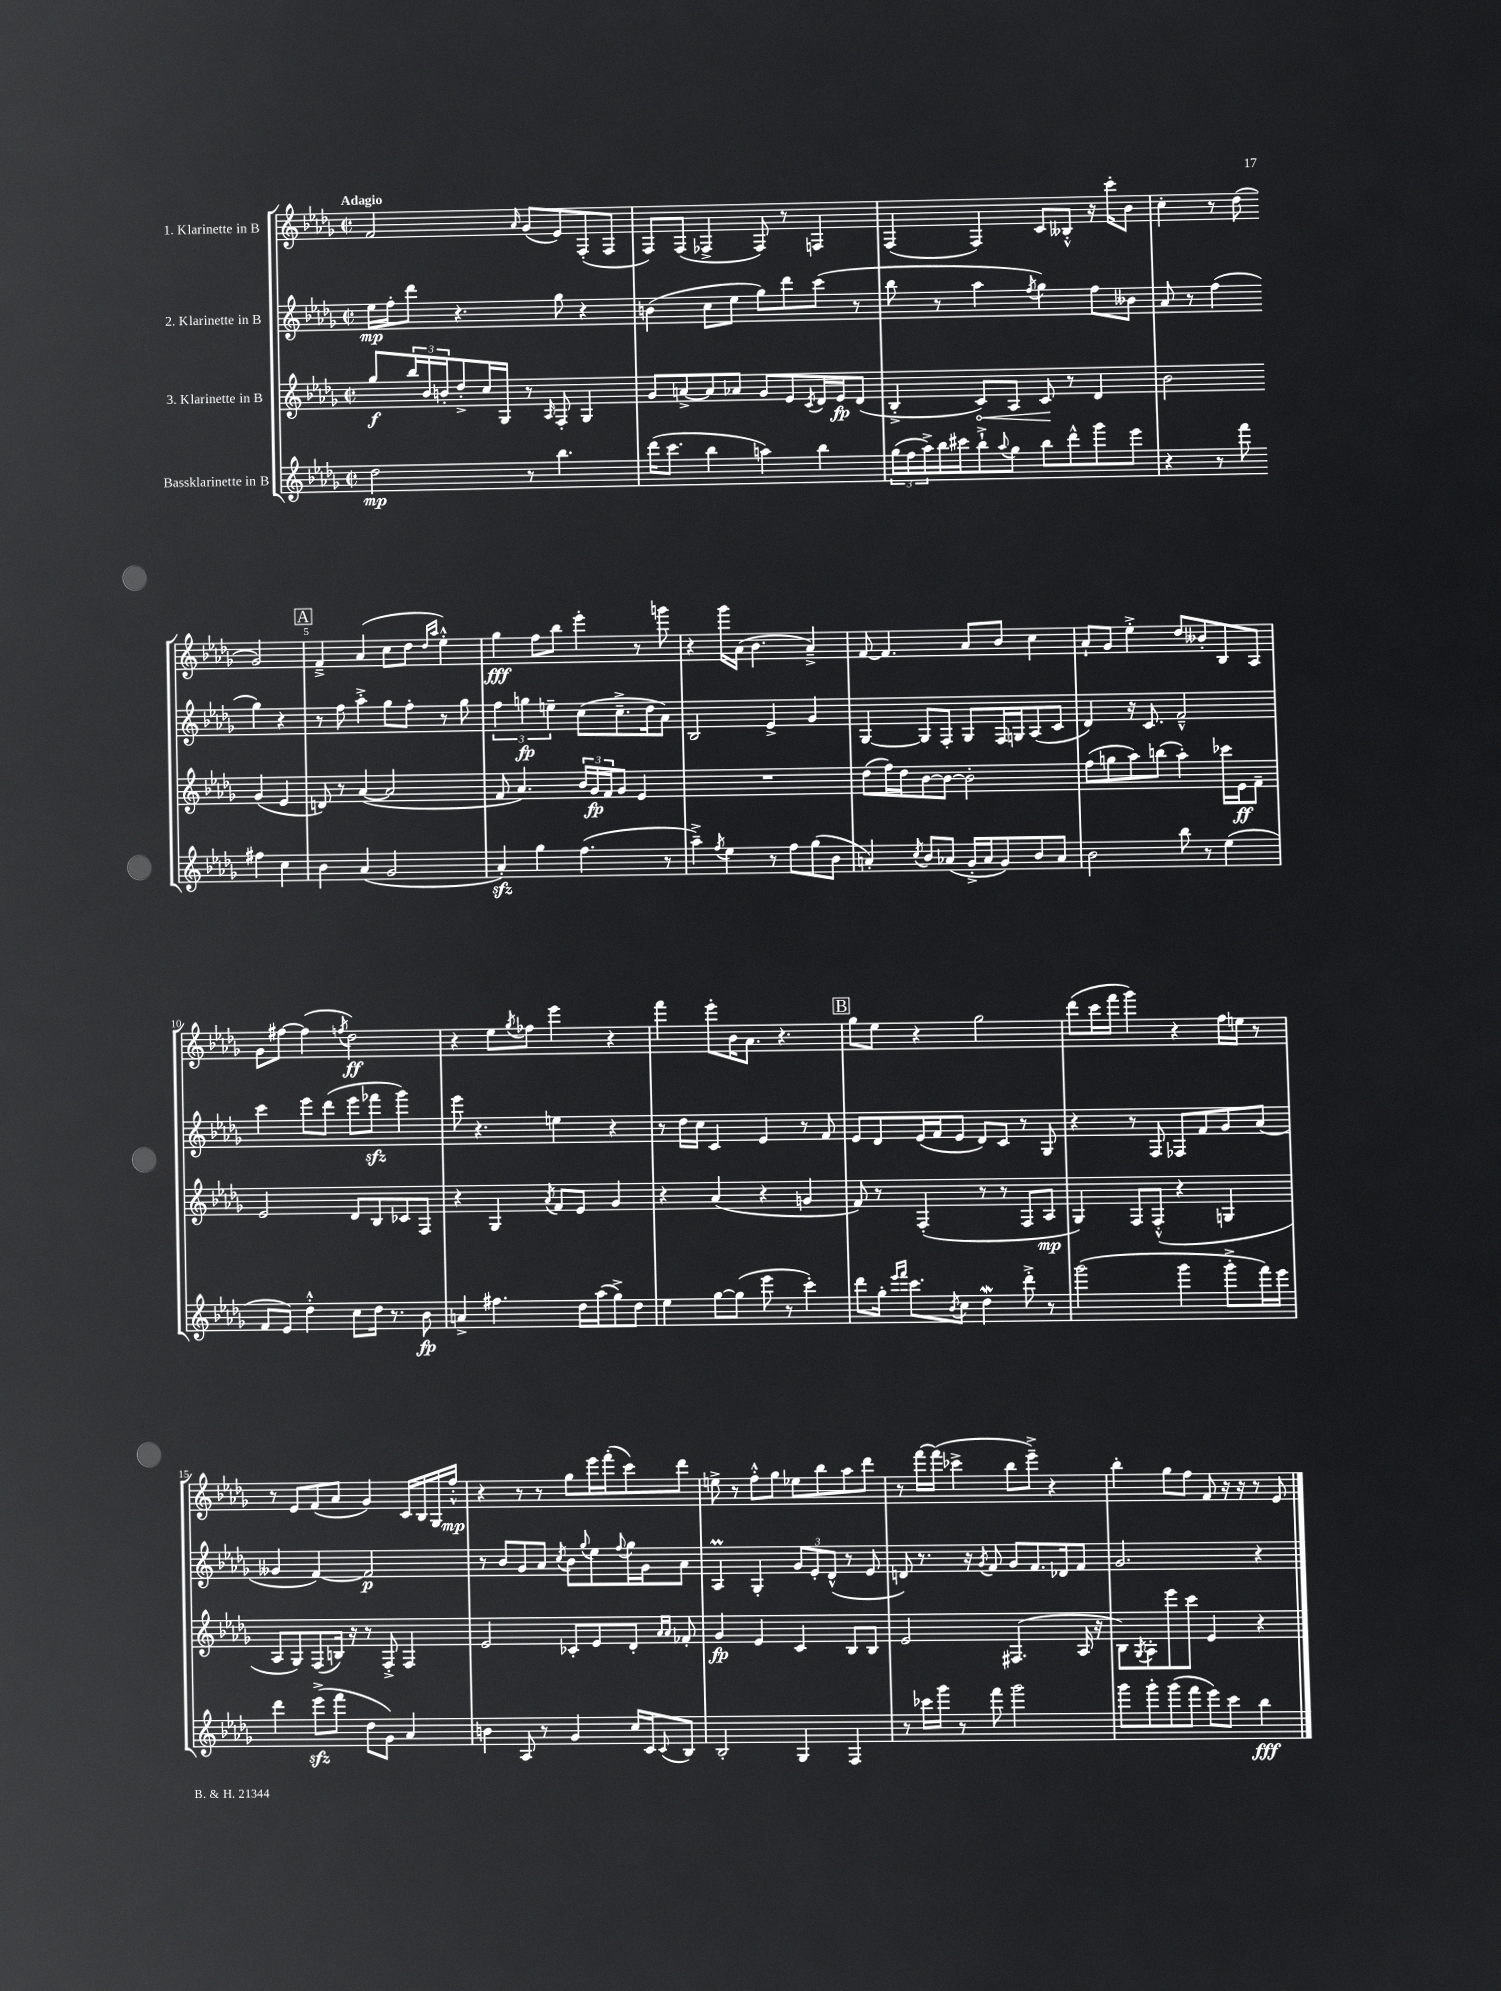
<<
\new StaffGroup <<
\new Staff = "s0" \with { instrumentName = "1. Klarinette in B" } {
    \clef treble \key des \major \defaultTimeSignature \time 2/2 \tempo "Adagio"
    f'2 \grace { aes'16 } ges'8( ees'8) f8-.( f8 |
    f8) f8( fes4-> fes8) r8 f4 |
    f4( f4) c'8 beses8-.-^ r16 c'''16-. bes'8 |
    c''4-. r8 des''8( ges'2) |
    \mark \markup { \box "A" } f'4---> aes'4( c''8 des''8 \grace { des''16 aes''16 } ees''4-.-^) |
    ges''4\fff f''8 bes''8 ees'''4-. r8 g'''8 |
    r4 ges'''16 aes'16( bes'4. aes'4--->) |
    f'8~ f'4. aes'8 bes'8 c''4 |
    aes'8-! ges'8 ees''4-.-> des''8 beses'8-. bes8 aes8 |
    ges'8 fis''8~ fis''4( \acciaccatura { f''8 } des''2\ff) |
    r4 ees''8 \acciaccatura { ges''8 } fes''8 ees'''4 r4 |
    f'''4 ees'''8-. bes'16 aes'8. r4. |
    \mark \markup { \box "B" } ges''8 ees''8 r4 ges''2 |
    des'''8( c'''16 f'''16 ges'''4) r4 f''16 e''16 r8 |
    r8 ees'8 f'8( aes'8 ges'4) c'16 bes16 ges16 f''16-.-^\mp |
    r4 r8 r8 ges''8 ees'''16 f'''16-.( c'''8) des'''8 |
    e''8-> r8 f''8-.-^ ges''8 ees''8 bes''8 aes''8 des'''8 |
    r8 f'''16~ f'''16( ces'''4-> bes''8 ees'''8--->) r4 |
    bes''4-. ges''8 f''8 f'8 r16 r16 r8 ees'8 \bar "|." |
}
\new Staff = "s1" \with { instrumentName = "2. Klarinette in B" } {
    \clef treble \key des \major \defaultTimeSignature \time 2/2
    ees''16\mp f''16-. des'''8 r4. ges''8 r4 |
    b'4( c''8 ees''8 ges''8) des'''8 c'''8( r8 |
    bes''8 r8 aes''4 \acciaccatura { f''8 } ges''4) f''8 beses'8 |
    aes'8 r8 f''4( ges''4) r4 |
    \mark \markup { \box "A" } r8 f''8 aes''4-.-> ges''8 f''8-. r8 ges''8 |
    \tuplet 3/2 { f''4 g''4\fp e''4-- } c''8( c''8.---> des''16 aes'8) |
    bes2 ees'4-> ges'4 |
    ges4~ ges8 f8-. ges8 f16 g16 aes8( c'8 |
    des'4) r16 c'8. f'2---^ |
    c'''4 ees'''8 des'''8( ees'''8 fes'''8\sfz ges'''4) |
    ees'''8 r4. e''4 r4 |
    r8 des''16 c''16 c'4 ees'4 r8 f'8 |
    \mark \markup { \box "B" } ees'8 des'8 ees'16( f'16 ees'8 des'8) c'8 r8 ges8 |
    r4 r8 f8 fes8 f'8 ges'8 aes'8( |
    geses'4 f'4~) f'2\p |
    r8 bes'8 ges'8 aes'8 \acciaccatura { c''8 } bes'8 \appoggiatura { ges''8 } ees''8 \appoggiatura { f''8 } ges''16 ges'16 aes'8 |
    aes4\prall ges4-. \tuplet 3/2 { ges'8 ees'8-. des'8-^( } r8 ees'8 |
    d'8) r8. r16 \acciaccatura { ges'8 } f'8 ges'8 f'8. des'16 f'8 |
    ges'2. r4 \bar "|." |
}
\new Staff = "s2" \with { instrumentName = "3. Klarinette in B" } {
    \clef treble \key des \major \defaultTimeSignature \time 2/2
    ges''8\f \tuplet 3/2 { bes''16 bes'16 b'16-. } des''8-.-> c''16 ges16 r8 \grace { aes16 } f8-. ges4 |
    ges'8 a'8~-> a'8 aes'8 ges'8 ees'8 \acciaccatura { c'8 } des'16 ees'16\fp des'8( |
    bes4-.-> \once \override Hairpin.circled-tip = ##t c'8\<) aes8 c'8\! r8 des'4 |
    bes'2 ges'4( ees'4 |
    \mark \markup { \box "A" } d'8) r8 aes'4~( aes'2 |
    f'8 aes'4.) \tuplet 3/2 { bes'16 ges'16\fp f'16 } ges'8 ees'4 |
    R1 |
    des''8( f''16) des''16 bes'8~ bes'8~ bes'2-. |
    f''8( g''8 aes''8) b''8( aes''4-.) ces'''16 ees'16\ff f'8-- |
    ees'2 des'8 bes8 ces'8 f8 |
    r4 ges4 \acciaccatura { aes'8 } f'8 ees'8 ges'4 |
    r4 aes'4( r4 g'4 |
    \mark \markup { \box "B" } f'8) r8 f4-.( r8 r8 f8 aes8\mp |
    ges4) f8 f8-.-^( r4 g4 |
    aes8 ges8) f8( b16) r16 r8 f8-.-> f4 |
    ees'2 ces'8-. ees'8 des'8-. \grace { aes'16 aes'16 } fes'8-. |
    ges'4\fp ees'4 c'4 bes8 bes8 |
    ees'2 fis4.( aes16 r16 |
    bes8) \acciaccatura { ges8 } aes8-. ees'''8 c'''8 ees'4 r4 \bar "|." |
}
\new Staff = "s3" \with { instrumentName = "Bassklarinette in B" } {
    \clef treble \key des \major \defaultTimeSignature \time 2/2
    des''2\mp r8 bes''4. |
    des'''16( c'''8. bes''4 a''4) bes''4 |
    \tuplet 3/2 { ges''16( f''16 aes''16->) } bes''16 cis'''16 bes''8-!-> \appoggiatura { aes''8 } ges''8 bes''8 des'''8-^ ges'''8 ees'''8 |
    r4 r8 f'''8 fis''4 c''4 |
    \mark \markup { \box "A" } bes'4 aes'4( ges'2 |
    aes'4-.\sfz) ges''4 f''4.( r8 |
    aes''4--->) \acciaccatura { f''8 } ees''4 r8 f''8 ges''8( bes'8 |
    a'4-.) \acciaccatura { c''8 } bes'8 aes'8( ges'16-.-> aes'16 ges'8) bes'8 aes'8 |
    bes'2 bes''8 r8 ees''4( |
    f'8 ees'8) des''4-.-^ c''8 des''16 r8. bes'8\fp |
    a'4-> fis''4. des''16 aes''16( ges''8->) des''8 |
    ees''4 ges''8~ ges''8( ees'''8 r8 c'''4-.) |
    \mark \markup { \box "B" } des'''8 ges''16-. \grace { ees'''16 f'''16 } c'''8. \acciaccatura { bes'8 } c''8 des''4\mordent des'''8-.-> r8 |
    ges'''2( ges'''4 ges'''8-.-> f'''16) ees'''16 |
    des'''4 ees'''8->\sfz( f'''8 des''8 ges'8) aes'4 |
    b'4 aes8 r8 ges'4 c''16 c'16 \appoggiatura { c'8 } bes8 |
    bes2-. ges4 f4 |
    r8 ces'''16 ges'''16 r8 f'''8 ges'''2 |
    ges'''8 ges'''8-. ges'''8( f'''8 ees'''8) c'''8 bes''4\fff \bar "|." |
}
>>
>>
\layout { \context { \Score \override BarNumber.break-visibility = ##(#f #t #t) barNumberVisibility = #(every-nth-bar-number-visible 5) } }
